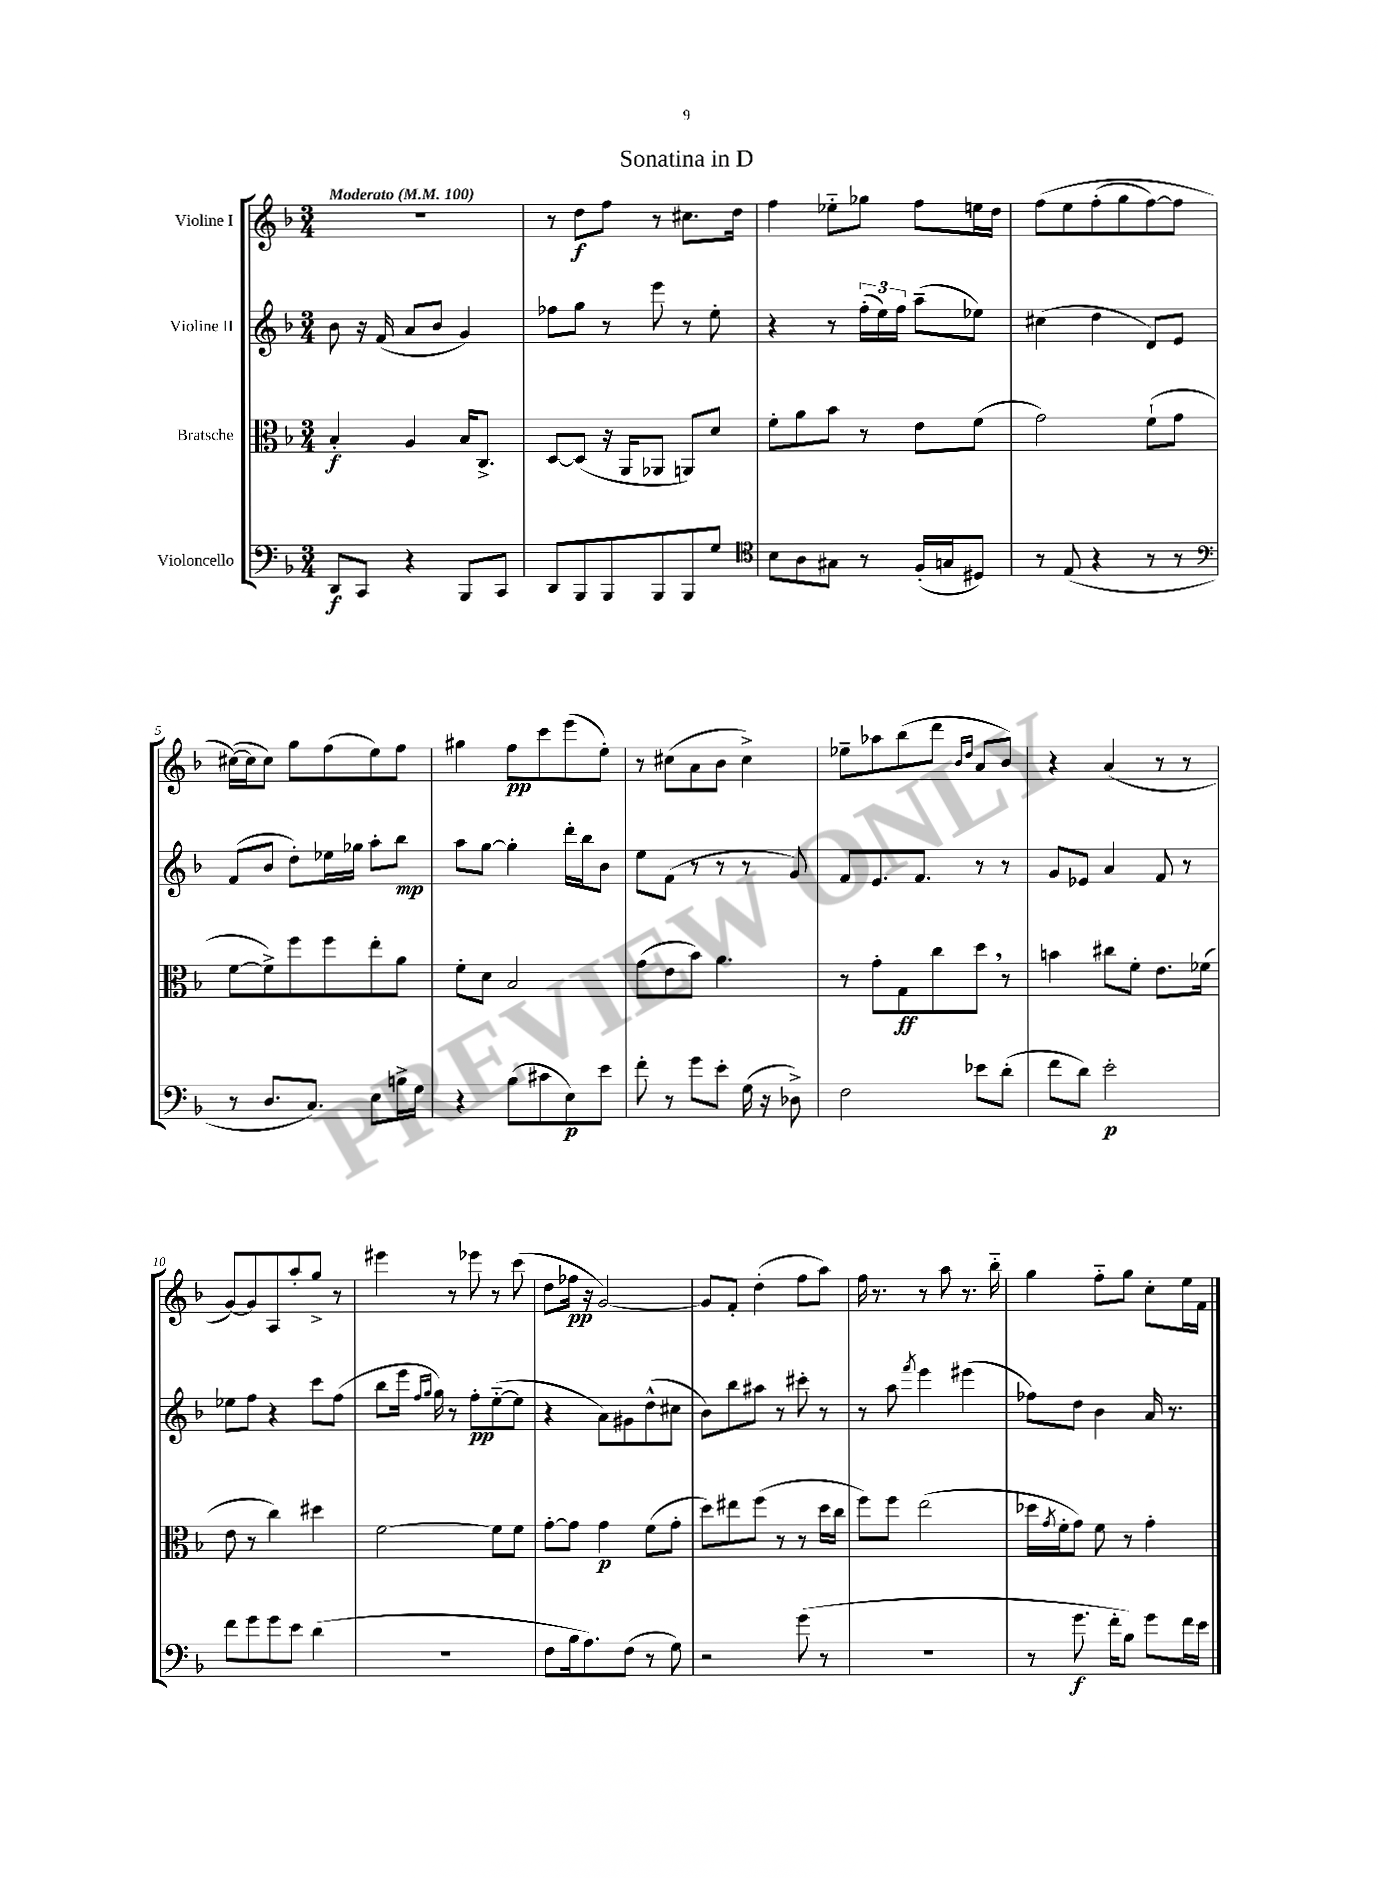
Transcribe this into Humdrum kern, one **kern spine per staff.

**kern	**kern	**kern	**kern
*staff4	*staff3	*staff2	*staff1
*clefF4	*clefC3	*clefG2	*clefG2
*k[b-]	*k[b-]	*k[b-]	*k[b-]
*M3/4	*M3/4	*M3/4	*M3/4
*MM100	*MM100	*MM100	*MM100
8DD	4B-'	8b-	2.r
8CC	.	16r	.
.	.	(16f	.
4r	4A	8a	.
.	.	8b-	.
8BBB-	16B-	4g)	.
.	8.C^	.	.
8CC	.	.	.
=	=	=	=
8DD	[8D	8ff-	8r
8BBB-	(8D]	8gg	8dd
8BBB-	16r	8r	8ff
.	16AA	.	.
8BBB-	8AA-	8eee	8r
8BBB-	8AA)	8r	8.cc#
8G	8d	8ee'	.
.	.	.	16dd
=	=	=	=
*clefC4	*	*	*
8B-	8f'	4r	4ff
8A	8a	.	.
8G#	8b-	8r	8ee-'~
8r	8r	(24ff'	8gg-
.	.	24ee)	.
.	.	24ff	.
(16F'	8e	(8aa~	8ff
16G	.	.	.
8D#)	(8f	8ee-)	16ee
.	.	.	16dd
=	=	=	=
8r	2g)	(4cc#	&(8ff
(8E	.	.	8ee
4r	.	4dd	(8ff'
.	.	.	8gg
8r	(8f`	8d)	[8ff)
8r	8g	8e	8ff]
=	=	=	=
*clefF4	*	*	*
8r	[8f	(8f	([16cc#&)
.	.	.	16cc#]
8.D	8f^])	8b-	8cc#)
.	8ff	8dd')	8gg
8.C)	.	.	.
.	8ff	16ee-	(8ff
.	.	16gg-	.
8E	8ee'	8aa'	8ee)
16B^	8a	8bb-	8ff
16G	.	.	.
=	=	=	=
4r	8f'	8aa	4gg#
.	8d	[8gg	.
(8B-	2B-	4gg']	8ff
8c#	.	.	8ccc
8E)	.	16ddd'	(8eee
.	.	16bb-	.
8e	.	8b-	8ee')
=	=	=	=
8f'	(8g	8ee	8r
8r	8e	(8f	(8cc#
8g	8b-)	8r	8a
8e'	4.a	8r	8b-
(16G	.	8r	4cc#^)
16r	.	.	.
8D-^)	.	8g)	.
=	=	=	=
2F	8r	8f	8ee-~
.	8g'	8.e	8aa-
.	8G	.	(8bb-
.	.	8.f	.
.	8cc	.	8ddd
.	.	.	16qqb-
.	.	.	16qqdd
8e-	8dd	8r	8a
(8d'	8r	8r	8b-)
=	=	=	=
8f	4b	8g	4r
8d)	.	8e-	.
2e'	8cc#	4a	(4a
.	8f'	.	.
.	8.e	8f	8r
.	.	8r	8r
.	(16f-	.	.
=	=	=	=
8f	8e	8ee-	[8g)
8g	8r	8ff	8g]
8g	4cc)	4r	8A
8e	.	.	8aa'
(4d	4dd#	8ccc	8gg^
.	.	(8ff	8r
=	=	=	=
2.r	[2f	8bb-	4eee#
.	.	16eee	.
.	.	16qqff	.
.	.	16qqgg	.
.	.	16gg)	.
.	.	8r	8r
.	.	8ff'	8eee-
.	8f]	([8ee'~	8r
.	8f	8ee]	(8ccc
=	=	=	=
8F	[8g'	4r	8dd
16B-	8g]	.	16ff-
8.A)	.	.	16r
.	4g	8a)	[2g)
(8F	.	8g#	.
8r	(8f	(8dd^^	.
8G)	8g'	8cc#	.
=	=	=	=
2r	8dd)	8b-)	8g]
.	8ee#	8bb-	8f'
.	(8ff	8aa#	(4dd'
.	8r	8r	.
(8g	8r	8ccc#'	8ff
8r	16dd	8r	8aa)
.	16cc	.	.
=	=	=	=
2.r	8ff)	8r	16ff
.	.	.	8.r
.	8ff	8aa	.
.	.	8qfff	.
.	(2ee	4eee	8r
.	.	.	8aa
.	.	(4eee#	8.r
.	.	.	16bb-'~
=	=	=	=
8r	16dd-	8ff-)	4gg
.	8qg	.	.
.	16f'	.	.
8.g	8g)	8dd	.
.	8f	4b-	8ff'~
16f'	.	.	.
8B-)	8r	.	8gg
8g	4g'	16a	8cc'
.	.	8.r	.
16f	.	.	16ee
16e	.	.	16f
==	==	==	==
*-	*-	*-	*-
